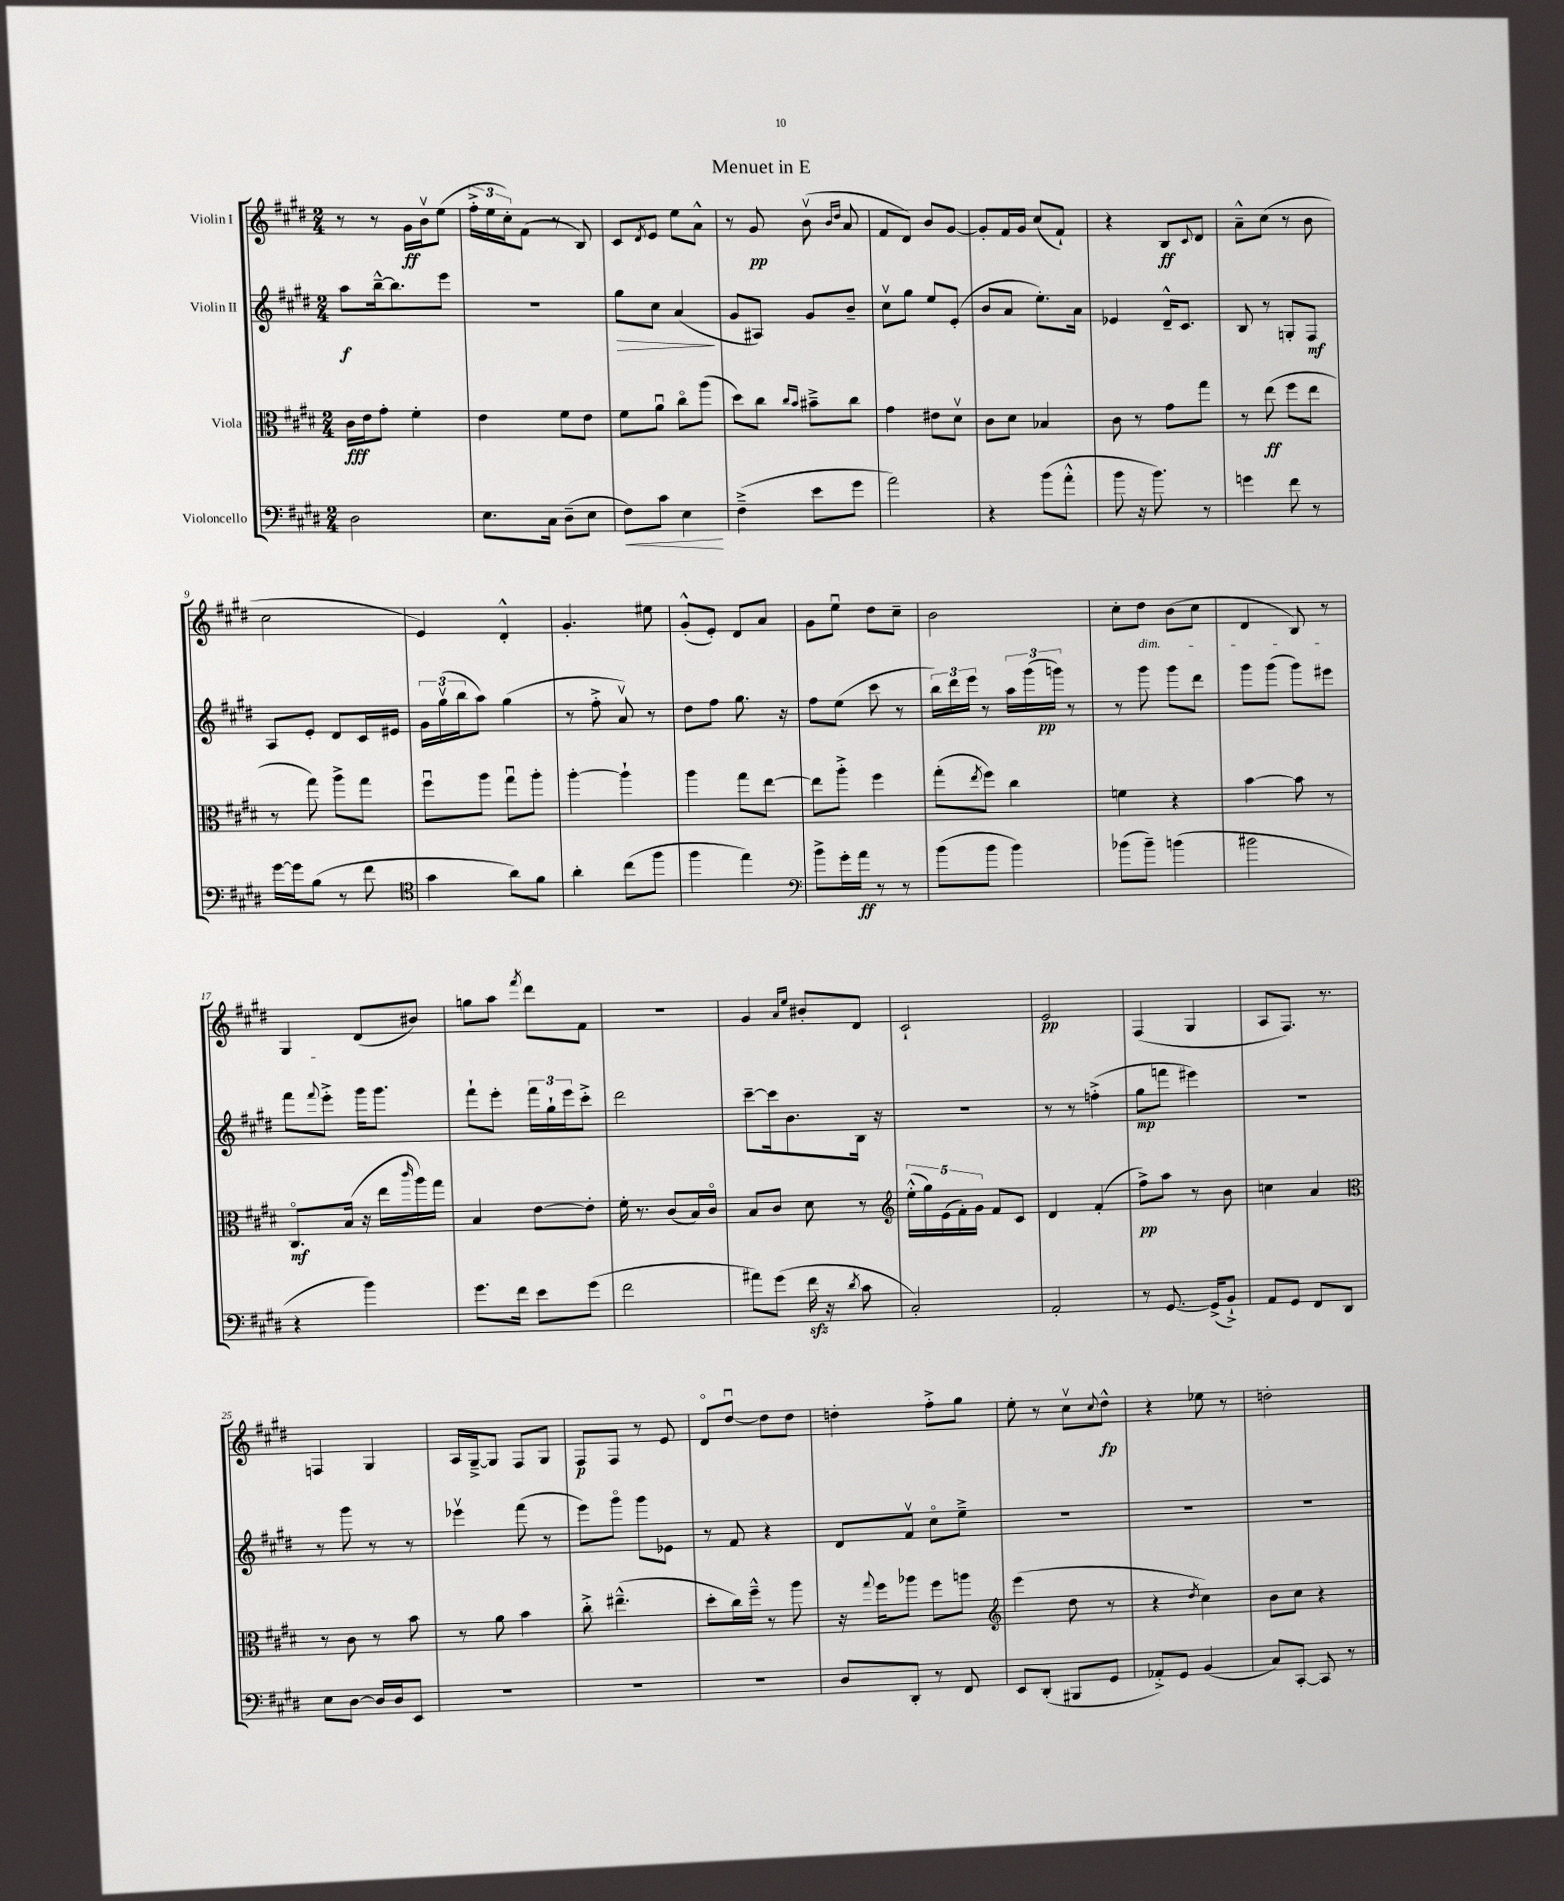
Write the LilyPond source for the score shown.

\header { title = "Menuet in E" }
<<
\new StaffGroup <<
\new Staff = "s0" \with { instrumentName = "Violin I" } {
    \clef treble \key e \major \numericTimeSignature \time 2/4
    r8 r8 gis'16\ff b'16\upbow e''8( |
    \tuplet 3/2 { fis''16-.-> e''16 cis''16-.) } fis'8( r8 b8) |
    cis'8 \acciaccatura { dis'8 } e'8 e''8 a'8-^ |
    r8 gis'8\pp b'8\upbow( \grace { b'16 dis''16 } a'8 |
    fis'8 dis'8) b'8 gis'8~ |
    gis'8-. fis'16 gis'16 cis''8( fis'8-!) |
    r4 b8\ff \appoggiatura { cis'8 } dis'8 |
    a'8---^ cis''8( r8 b'8 |
    cis''2 |
    e'4) dis'4-.-^ |
    gis'4.-. eis''8 |
    gis'8-.-^( e'8-.) dis'8 a'8 |
    gis'8 e''8\downbow dis''8 cis''8-- |
    b'2 |
    cis''8-. dis''8\dim b'8( cis''8 |
    dis'4 b8) r8 |
    gis4\! dis'8( bis'8) |
    g''8 a''8 \acciaccatura { fis'''8 } dis'''8 fis'8 |
    R2 |
    gis'4 \grace { a'16 e''16 } bis'8-. dis'8 |
    cis'2-! |
    e'2\pp |
    fis4( gis4 |
    a8 fis8.) r8. |
    f4 gis4 |
    a16 gis16~---> gis8 fis8 gis8 |
    fis8\p fis8 r8 e'8 |
    dis'8\flageolet dis''8~\downbow dis''8 dis''8 |
    d''4-. fis''8-.-> gis''8 |
    e''8-. r8 cis''8\upbow \appoggiatura { cis''8 } dis''8-^\fp |
    r4 ees''8 r8 |
    d''2-. \bar "|." |
}
\new Staff = "s1" \with { instrumentName = "Violin II" } {
    \clef treble \key e \major \numericTimeSignature \time 2/4
    a''8\f b''16~---^ b''8. e'''8 |
    r2 |
    gis''8\> cis''8 a'4\!( |
    gis'8 ais8) gis'8 b'8-- |
    cis''8\upbow gis''8 e''8 e'8-.( |
    b'8 a'8 e''8.-.) a'16 |
    ees'4 dis'16---^ cis'8. |
    b8 r8 g8-. fis8\mf |
    a8 e'8-. dis'8 cis'16 eis'16 |
    \tuplet 3/2 { gis'16 gis''16\upbow( b''16 } a''8) gis''4( |
    r8 fis''8-.-> a'8\upbow) r8 |
    dis''8 fis''8 gis''8. r16 |
    fis''8 e''8( cis'''8 r8 |
    \tuplet 3/2 { b''16) dis'''16 e'''16 } r8 \tuplet 3/2 { a''16 gis'''16( g'''16\pp) } r8 |
    r8 gis'''8 gis'''8 dis'''8 |
    gis'''8 gis'''8( gis'''8) eis'''8 |
    fis'''8 \appoggiatura { fis'''8 } e'''8-.-> gis'''16 gis'''8. |
    fis'''8-! e'''8-. \tuplet 3/2 { fis'''16 gis''16-! e'''16 } cis'''8-.-> |
    dis'''2 |
    cis'''8~-- cis'''16 b'8. b16 r16 |
    R2 |
    r8 r8 f''4-.->( |
    gis''8\mp f'''8 eis'''4) |
    R2 |
    r8 gis'''8 r8 r8 |
    ees'''4\upbow fis'''8( r8 |
    e'''8) gis'''8\flageolet gis'''8 ees'8 |
    r8 fis'8 r4 |
    dis'8 fis'8\upbow cis''8\flageolet e''8---> |
    R2 |
    R2 |
    R2 \bar "|." |
}
\new Staff = "s2" \with { instrumentName = "Viola" } {
    \clef alto \key e \major \numericTimeSignature \time 2/4
    cis'16\fff e'16 gis'8-. fis'4-. |
    e'4 fis'8 e'8 |
    fis'8 a'8\downbow cis''8\flageolet a''8( |
    dis''8) cis''8 \grace { cis''16 b'16 } bis'8---> cis''8 |
    gis'4 eis'8 dis'8\upbow |
    cis'8 dis'8 bes4 |
    cis'8 r8 gis'8 gis''8 |
    r8 e''8\ff( fis''8 e''8 |
    r8 gis''8) a''8-> gis''8 |
    fis''8\downbow a''8 gis''8\downbow a''8-. |
    a''4~-. a''4-! |
    a''4 gis''8 e''8~ |
    e''8 a''8-.-> fis''4 |
    gis''8-.( \acciaccatura { e''8 } fis''8) cis''4 |
    f'4 r4 |
    b'4~ b'8 r8 |
    cis8.\flageolet\mf b16( r16 e''16 \grace { cis'''16 } a''16) gis''16 |
    b4 e'8~ e'8-. |
    fis'16-. r8. cis'8( b16) cis'16\flageolet |
    b8 cis'8 dis'8 r8 |
    \clef treble \tuplet 5/4 { e''16-.-^( gis''16) e'16( fis'16-.) gis'16 } fis'8 cis'8 |
    dis'4 fis'4-.( |
    fis''8->\pp) a''8 r8 b'8 |
    c''4 a'4 |
    \clef alto r8 cis'8 r8 b'8 |
    r8 a'8 b'4 |
    cis''8-.-> eis''4.---^( |
    dis''8-. cis''16) fis''16---^ r8 a''8 |
    r16 \appoggiatura { gis''8 } fis''16 aes''8 fis''8 a''8 |
    \clef treble e'''4( dis''8 r8 |
    r4 \acciaccatura { dis''8 } cis''4) |
    b'8 cis''8 r4 \bar "|." |
}
\new Staff = "s3" \with { instrumentName = "Violoncello" } {
    \clef bass \key e \major \numericTimeSignature \time 2/4
    dis2 |
    e8. cis16 dis8--( e8 |
    fis8\<) cis'8 e4\! |
    fis4--->( e'8 gis'8 |
    a'2) |
    r4 b'8( a'8-.-^ |
    b'8 r16 b'8.) r8 |
    g'4 fis'8 r8 |
    gis'16~ gis'16 b8( r8 fis'8 |
    \clef tenor gis'4 a'8) fis'8 |
    a'4-. cis''8( fis''8 |
    fis''4 e''4) |
    \clef bass b'8-> gis'16-. a'16\ff r8 r8 |
    b'8( b'8 b'4) |
    bes'8( bes'8--) b'4( |
    bis'2 |
    r4 b'4) |
    gis'8. fis'16 e'8 gis'8( |
    fis'2 |
    ais'8) gis'8( fis'16\sfz r16 \acciaccatura { dis'8 } cis'8 |
    cis2-.) |
    a,2-. |
    r8 gis,8.~ gis,16->( b,8-!->) |
    a,8 gis,8 fis,8 dis,8 |
    e8 dis8~ dis16 dis16 e,8 |
    R2 |
    R2 |
    R2 |
    dis8 dis,8-. r8 fis,8 |
    e,8 dis,8-.( bis,,8 gis,8 |
    aes,8-.->) gis,8 b,4( |
    cis8) cis,8~-. cis,8 r8 \bar "|." |
}
>>
>>
